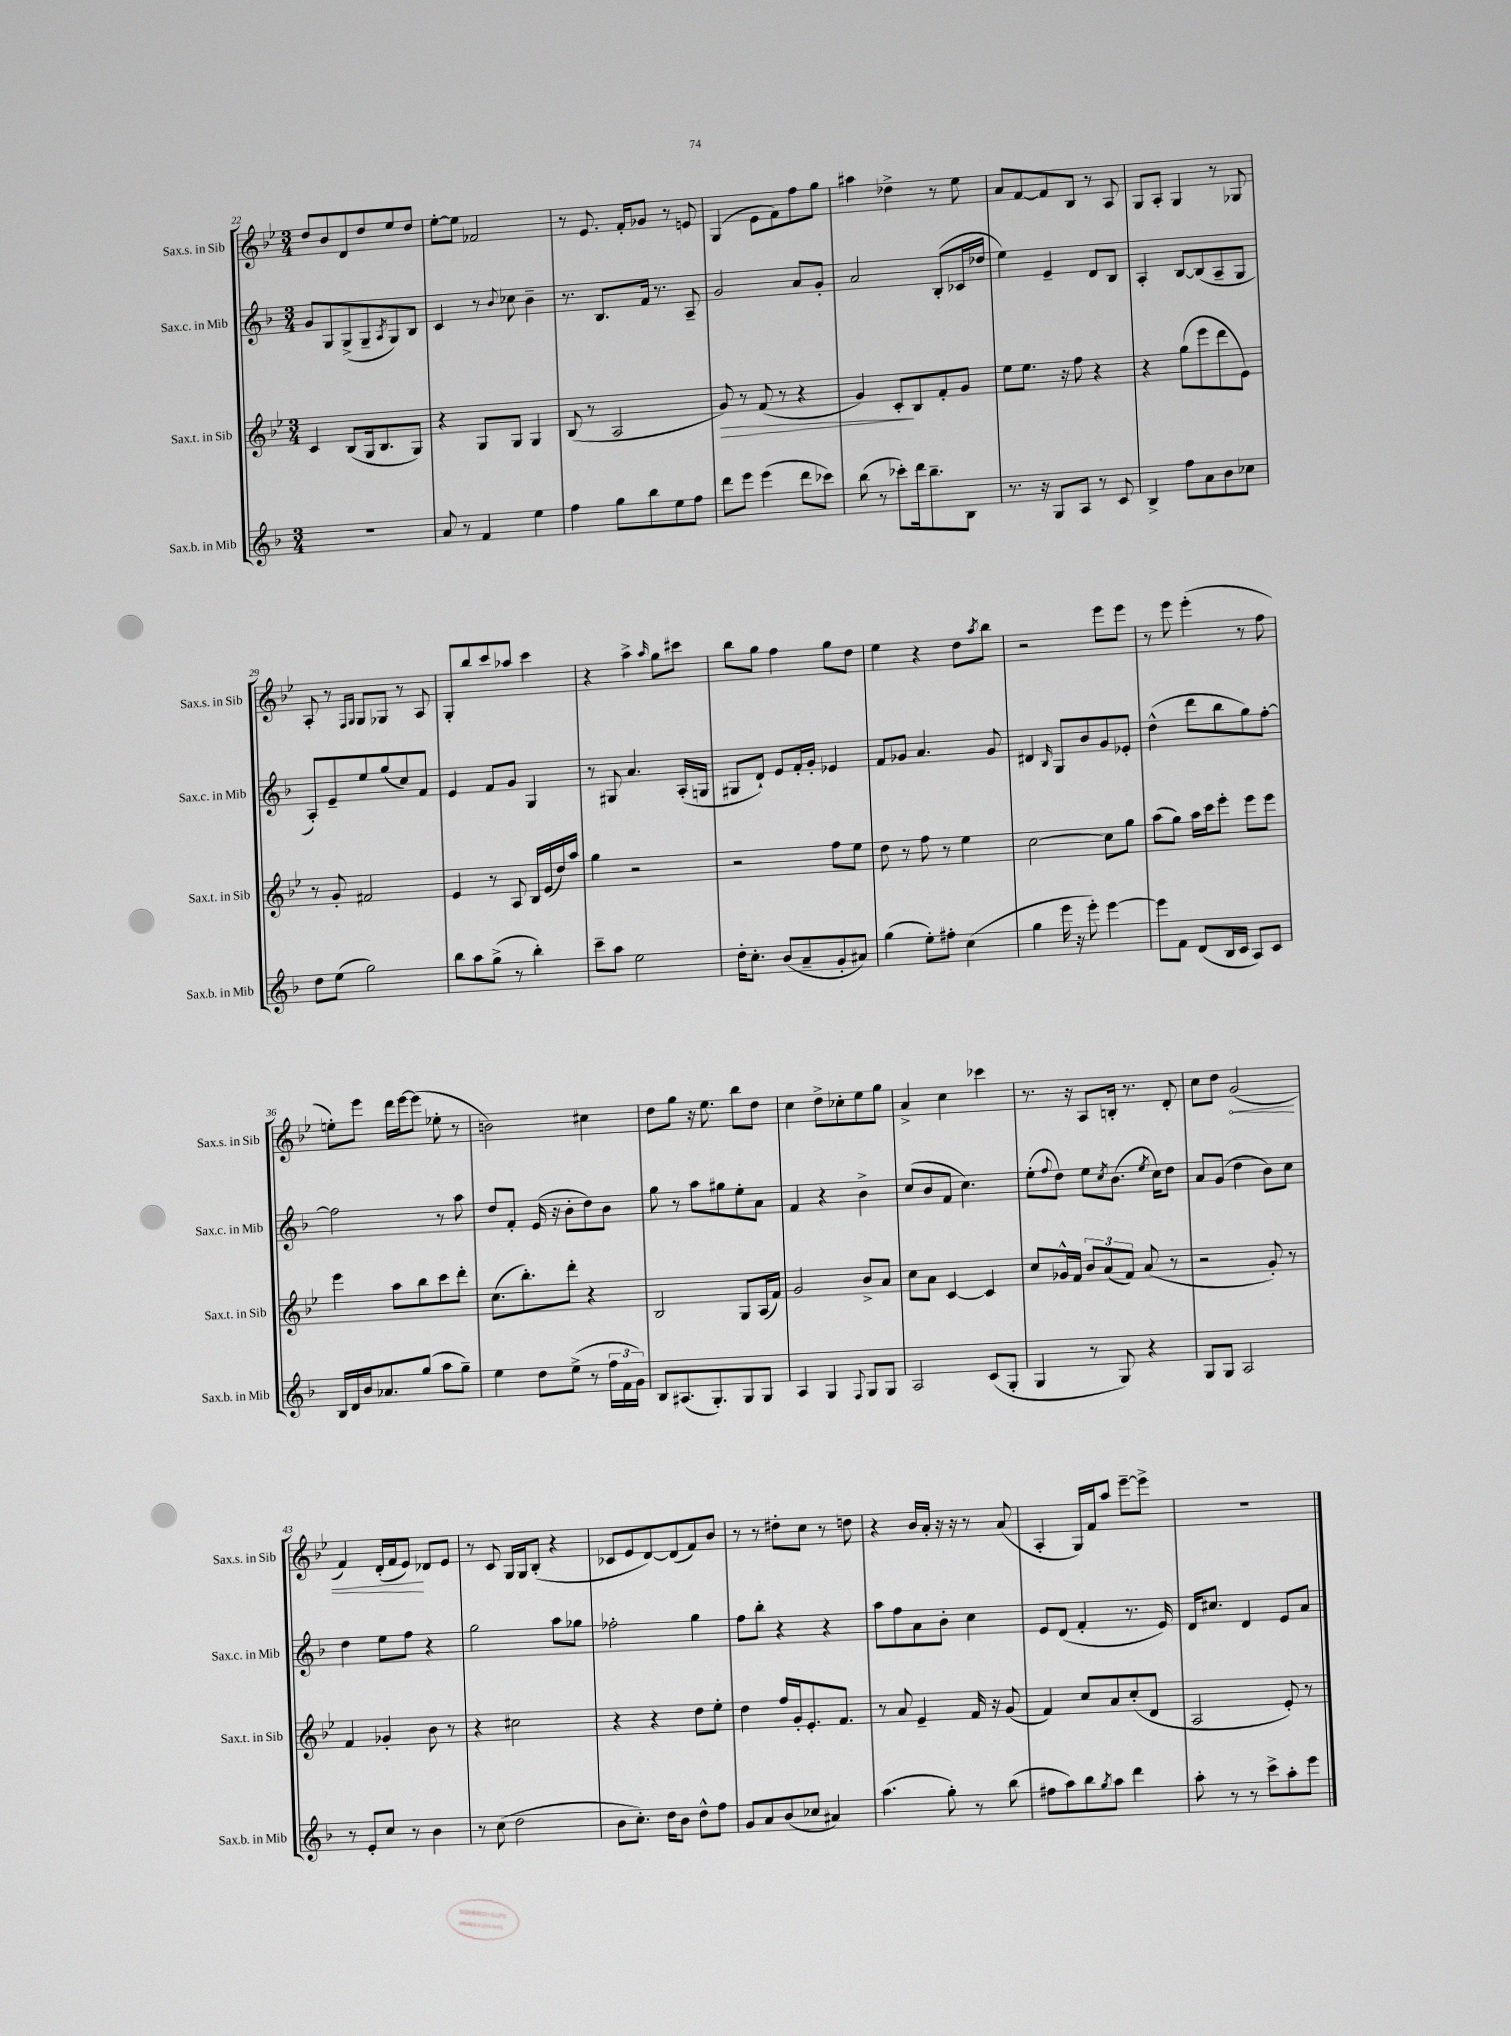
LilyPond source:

<<
\new StaffGroup <<
\new Staff = "s0" \with { instrumentName = "Sax.s. in Sib" shortInstrumentName = "Sax.s. in Sib" } {
    \clef treble \key bes \major \numericTimeSignature \time 3/4
    d''8 bes'8 d'8 d''8 ees''8 d''8 |
    ees''8~-. ees''8 fes'2 |
    r8 ees'8. f'16-. ges'8 r8 e'8 |
    g4( ees'8 f'8) f''8 g''8 |
    ais''4 des''4-> r8 ees''8 |
    a'8 f'8~ f'8 bes8 r8 a8 |
    g8 a8-. g4 r8 ges8 |
    a8-. r8 \grace { f16 g16 } g8 ges8 r8 a8 |
    g8-. bes''8 c'''8 aes''8 c'''4 |
    r4 a''4-> \grace { a''16 } g''8 cis'''8 |
    bes''8 g''8 f''4 g''8 d''8 |
    ees''4 r4 d''8 \acciaccatura { a''8 } bes''8 |
    r2 ees'''8 ees'''8 |
    r8 ees'''8 ees'''4-.( r8 f''8 |
    e''8-.) ees'''8 d'''16 ees'''16~ ees'''8( ees''8-. r8 |
    b'2) cis''4 |
    d''8 g''8 r16 ees''8. bes''8 d''8 |
    c''4 d''8-> ces''8-. ees''8 g''8 |
    a'4-> c''4 ces'''4 |
    r8. r16 a8 b16-. r8. d'8-. |
    c''8 d''8 \once \override Hairpin.circled-tip = ##t g'2\<( |
    f'4) d'16-.( f'16 ees'8\!) des'8 ees'8 |
    r8 c'8 g16 g16 bes8-.( r4 |
    ces'8 ees'8 d'8~) d'8( f'8) bes'8 |
    r8 r8 dis''8-. c''8 r8 d''8 |
    r4 bes'16 a'16-. r16 r16 r8 a'8( |
    a4-. g16) f'16 a''8 ees'''8~-- ees'''8-> |
    R2. \bar "|." |
}
\new Staff = "s1" \with { instrumentName = "Sax.c. in Mib" shortInstrumentName = "Sax.c. in Mib" } {
    \clef treble \key f \major \numericTimeSignature \time 3/4
    g'8 g8 g8->( g8-- \acciaccatura { a8 } g8) bes8 |
    c'4 r8 \appoggiatura { bes'8 } ces''8 bes'4-- |
    r8. bes8. f'16 r8. a8-- |
    g'2 a'8 g'8-. |
    a'2 bes8-.( ces'16 des''16 |
    e''4) e'4-- d'8 bes8 |
    a4-. bes8~ bes8( a8-- g8 |
    a8-.) e'8-- e''8 g''8( c''8) f'8 |
    e'4 f'8 g'8 g4 |
    r8 gis8 a'4. a16-.( g16 |
    gis8 d'8-!) e'8 f'16-. g'16-. ees'4 |
    f'8 ges'8 a'4. ges'8 |
    dis'4 \grace { bes16 } g8 bes'8 g'8 ees'8-. |
    d''4-^( d'''8 bes''8 g''8) f''8~-. |
    f''2 r8 a''8 |
    d''8 f'8-. e'16( r16 bes'8-. d''8) bes'8 |
    g''8 r8 a''8 gis''8 e''8-. a'8 |
    f'4 r4 bes'4-> |
    c''8( bes'8 f'8 c''4.) |
    e''8-.( \appoggiatura { f''8 } d''8) e''8 \acciaccatura { c''8 } bes'8.( \acciaccatura { e''8 } c''16) d''8 |
    a'8 g'8( d''4 bes'8) c''8 |
    d''4 e''8 f''8 r4 |
    g''2 a''8 ges''8 |
    fes''2-. g''4 |
    f''8 bes''8-. r4 r4 |
    a''8 f''8 a'8 bes'8-. c''4 |
    e'8 d'8( f'4-. r8. e'16) |
    d'16 cis''8. d'4 e'8 a'8 \bar "|." |
}
\new Staff = "s2" \with { instrumentName = "Sax.t. in Sib" shortInstrumentName = "Sax.t. in Sib" } {
    \clef treble \key bes \major \numericTimeSignature \time 3/4
    c'4 bes8( g16 bes8. g8) |
    r4 g8 g8 g4 |
    bes8( r8 a2 |
    g'8\>) r8 f'8( r8 r4 |
    g'4) c'8-.\! bes8 f'8-. g'8 |
    ees''8 ees''8. r16 f''8 r4 |
    r4 g''8( ees'''8 d'''8 ees'8) |
    r8 g'8-. fis'2 |
    ees'4 r8 a8 bes16 ees'16( d''16) a''16 |
    g''4 r2 |
    r2 f''8 ees''8 |
    d''8 r8 f''8 r8 ees''4 |
    c''2~ c''8 g''8 |
    a''8( g''8) a''16 c'''16 ees'''8-. ees'''8 ees'''8 |
    ees'''4 a''8 bes''8 c'''8 d'''8-. |
    c''8.( bes''8.-.) d'''8-. r4 |
    bes2 g8 a16( f'16) |
    g'2 bes'8-> a'8 |
    c''8 a'8 c'4~ c'4 |
    c''8 ges'16-^ f'16 \tuplet 3/2 { bes'8 a'8( f'8) } a'8( r8 |
    r2 g'8-.) r8 |
    f'4 ges'4-. bes'8 r8 |
    r4 cis''2 |
    r4 r4 d''8 ees''8-. |
    d''4 f''16 g'16-. ees'8.-. f'8. |
    r8 a'8 ees'4-- f'16 r16 g'8( |
    f'4) c''8 a'8 c''8-.( d'8 |
    a2 ees'8-.) r8 \bar "|." |
}
\new Staff = "s3" \with { instrumentName = "Sax.b. in Mib" shortInstrumentName = "Sax.b. in Mib" } {
    \clef treble \key f \major \numericTimeSignature \time 3/4
    R2. |
    a'8 r8 f'4 e''4 |
    f''4 g''8 bes''8 e''8 f''8 |
    d'''8 e'''8 e'''4( d'''8 ces'''8) |
    bes''8( r8 ces'''8-.) d'''16 bes''8.-- bes8 |
    r8. r16 g8 a8 r8 c'8 |
    bes4-> f''8 a'8 bes'8 ces''8 |
    d''8 e''8( g''2) |
    bes''8 a''8 g''8->( r8 bes''4-.) |
    c'''8-- a''8 e''2 |
    d''16-. c''8.-. bes'8( a'8-- g'8-. ais'8) |
    g''4( e''8-.) fis''8-. c''4( |
    g''4 e'''16 r16 e'''8-.) e'''4~ |
    e'''8 f'8 d'8( bes16 c'16 a8) c'8 |
    bes16 d'16 bes'16 aes'8. g''8( a''8 g''8--) |
    e''4 d''8 e''8->( r8 \tuplet 3/2 { f''16 f'16 g'16) } |
    bes8 ais8.( g8.-.) g8 g8 |
    a4 g4 \appoggiatura { f8 } g8 g8 |
    a2 c'8( g8-. |
    g4 r8 g8) r4 |
    g8 g8 a2 |
    r8 e'8-. c''8 r8 bes'4 |
    r8 c''8( d''2 |
    bes'8 c''8.-.) d''16 bes'8 d''8-^ f''8 |
    g'8 a'8 bes'8( ces''8 ais'4) |
    a''4.( g''8-.) r8 bes''8( |
    fis''8 a''8) bes''8 \acciaccatura { g''8 } a''8 d'''4 |
    a''8-. r8 r8 c'''8-> a''8-. e'''8 \bar "|." |
}
>>
>>
\layout { \context { \Score currentBarNumber = #22 } }
